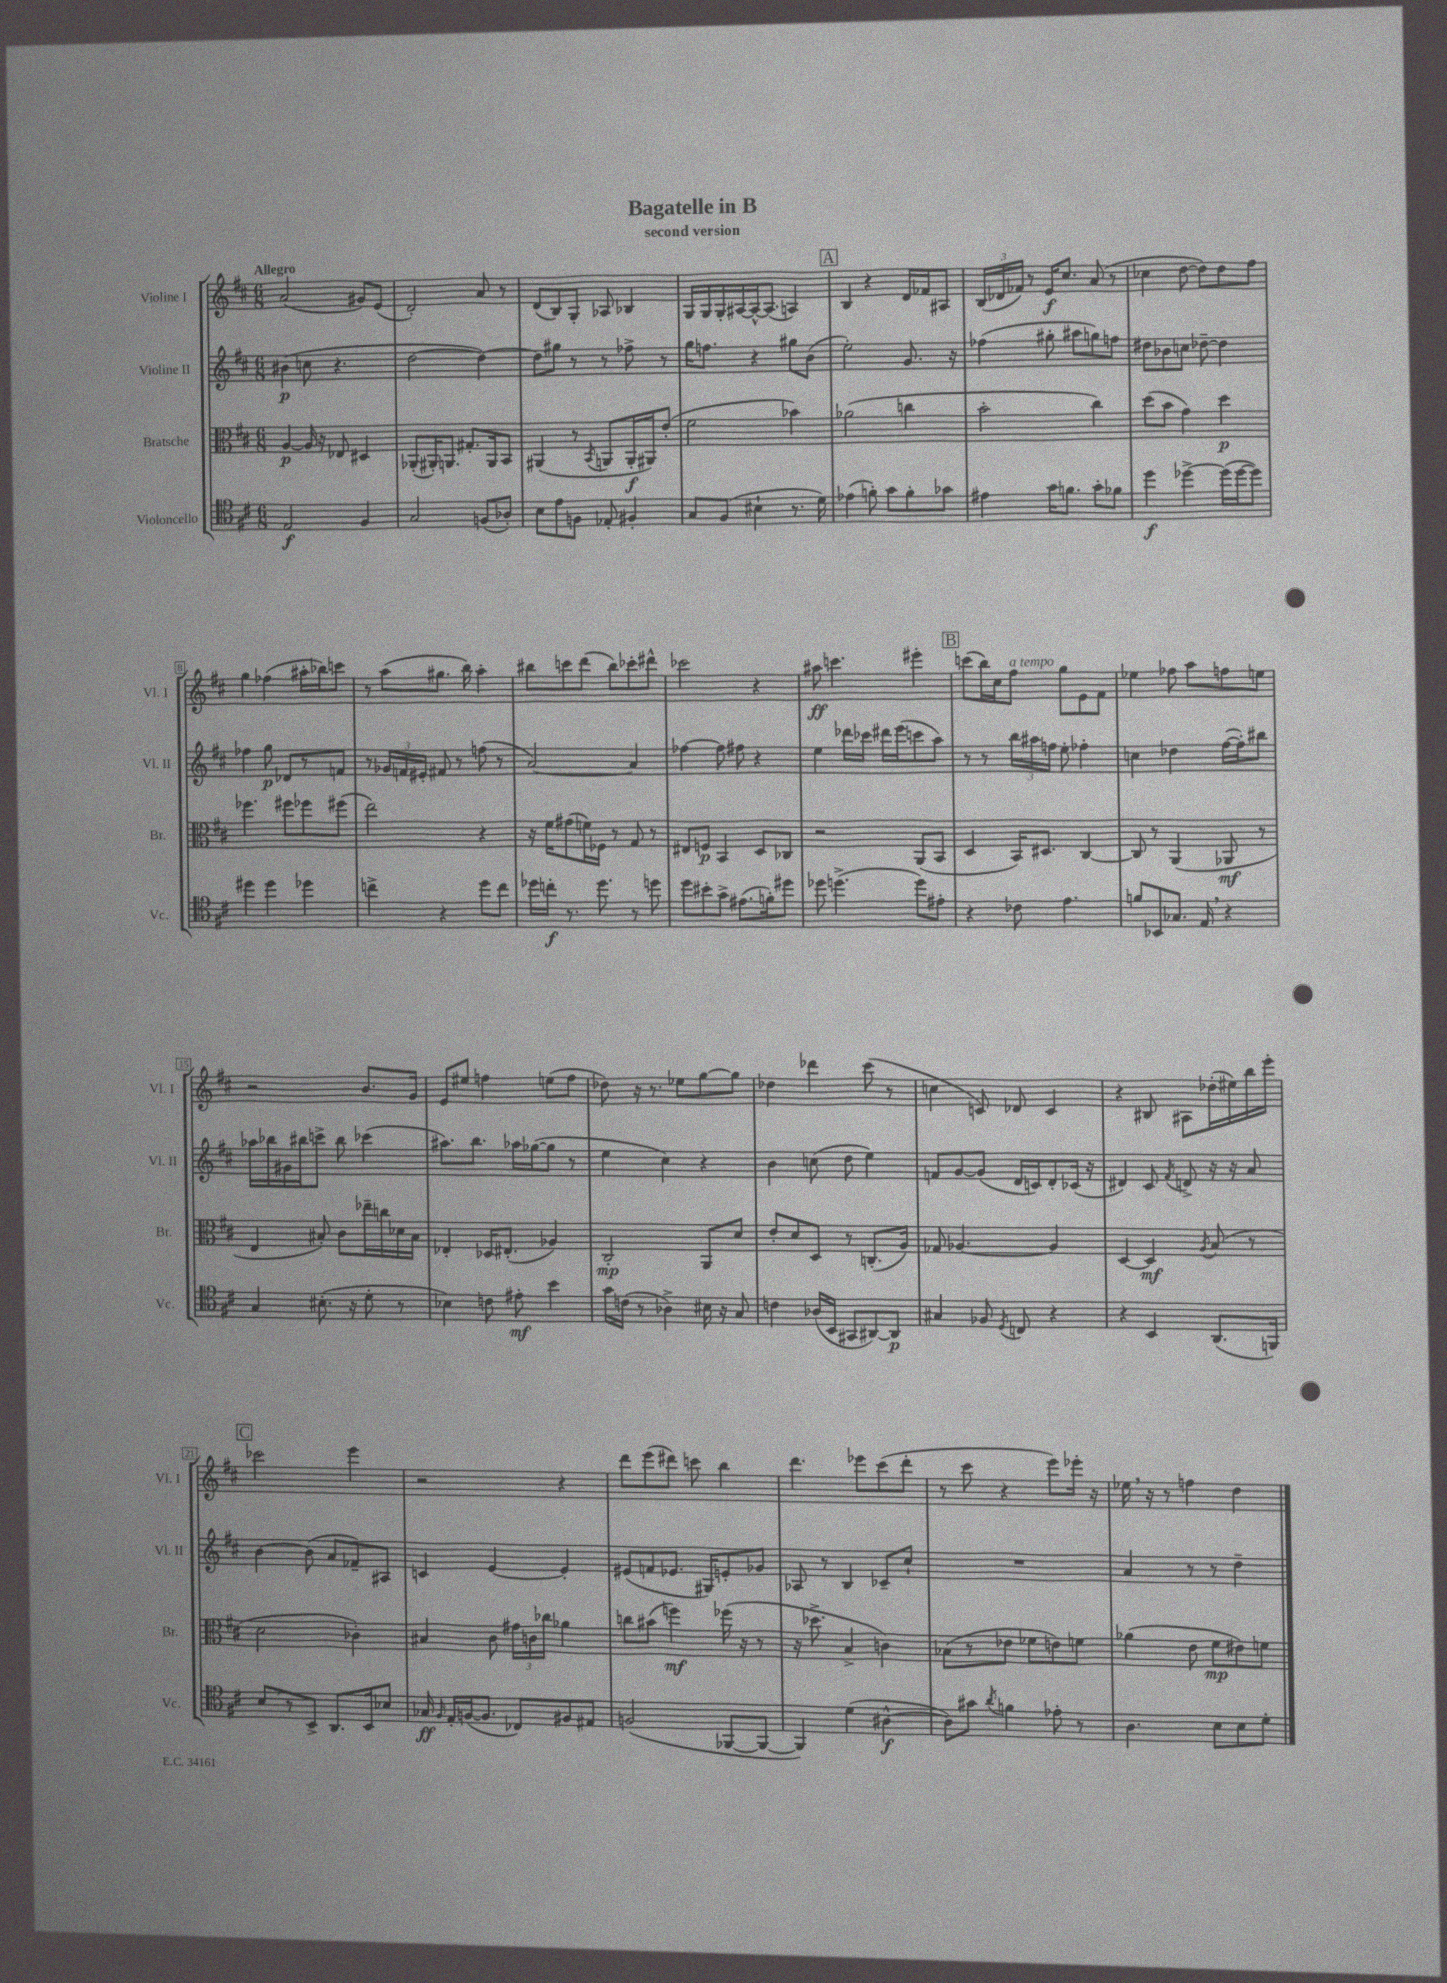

**kern	**dynam	**kern	**dynam	**kern	**dynam	**kern	**dynam
*part4	*part4	*part3	*part3	*part2	*part2	*part1	*part1
*staff4	*staff4	*staff3	*staff3	*staff2	*staff2	*staff1	*staff1
*I"Violoncello	*	*I"Bratsche	*	*I"Violine II	*	*I"Violine I	*
*I'Vc.	*	*I'Br.	*	*I'Vl. II	*	*I'Vl. I	*
*clefC4	*	*clefC3	*	*clefG2	*	*clefG2	*
*k[f#c#]	*	*k[f#c#]	*	*k[f#c#]	*	*k[f#c#]	*
*M6/8	*	*M6/8	*	*M6/8	*	*M6/8	*
=1	=1	=1	=1	=1	=1	=1	=1
!	!	!	!	!	!	!LO:TX:a:B:t=Allegro	!
2E/	f	[4A/	p	(4b#X\	p	(2a/	.
.	.	16A/]	.	8ccn\	.	.	.
.	.	16r	.	.	.	.	.
.	.	8E-X/	.	4.r	.	.	.
4F#/	.	4D#X/	.	.	.	8g#X/L)	.
.	.	.	.	.	.	(8e/J	.
=2	=2	=2	=2	=2	=2	=2	=2
2G/	.	(8AA-X'/L	.	[2dd\	.	2d'/)	.
.	.	16AA#X'/K)	.	.	.	.	.
.	.	8.AAn/J	.	.	.	.	.
.	.	8.G#X'/L	.	.	.	.	.
(8Fn/L	.	.	.	4dd\_)	.	8a/	.
.	.	16AA/k	.	.	.	.	.
8A-X'/J)	.	8BB/J	.	.	.	8r	.
=3	=3	=3	=3	=3	=3	=3	=3
8B\L	.	(4AA#X/	.	8dd\L]	.	(8d/L	.
8e\	.	.	.	8gg#X\J	.	8B/)	.
8Fn\J	.	8r	.	8r	.	8G'/J	.
.	.	8qBB/	.	.	.	.	.
8E-X'/	.	8AAn/L	.	8r	.	8A-X/	.
4F#X'/	.	16AA'/L	f	8ff-X^\	.	4B-X/	.
.	.	16AA#X/J)	.	.	.	.	.
.	.	(8e'/J	.	8r	.	.	.
=4	=4	=4	=4	=4	=4	=4	=4
8G/L	.	2f#\	.	16gg\KL	.	16G/LL	.
.	.	.	.	8.ffn\J	.	16G/	.
(8F#/J	.	.	.	.	.	16G'/	.
.	.	.	.	.	.	[16A#X/	.
4B#X`\	.	.	.	4r	.	16A#^^/J_	.
.	.	.	.	.	.	(8.A#/J]	.
8.r	.	4b-X\)	.	8gg#X\L	.	4An/)	.
.	.	.	.	(8b\J	.	.	.
16d\)	.	.	.	.	.	.	.
!!LO:REH:place=s1:t=A
=5	=5	=5	=5	=5	=5	=5	=5
(4e-X\	.	(2a-X\	.	2ee'\)	.	4B/	.
8fn'\)	.	.	.	.	.	4r	.
8g\L	.	.	.	.	.	.	.
8f'\	.	4ccn\	.	8.g/	.	16d/LL	.
.	.	.	.	.	.	16f-X/J	.
8g-X\J	.	.	.	.	.	8A#X/J	.
.	.	.	.	16r	.	.	.
=6	=6	=6	=6	=6	=6	=6	=6
4e#X\	.	2b'\	.	(4ff-X\	.	(24B/LL	.
.	.	.	.	.	.	24d-X/	.
.	.	.	.	.	.	24f-X/JJ)	.
.	.	.	.	.	.	8r	.
16g\KL	.	.	.	8gg#X'\	.	16e/KL	f
8.fn\J	.	.	.	.	.	8.cc#/J	.
.	.	.	.	8aa#X\L	.	.	.
8g'\L	.	4cc#\)	.	8ggn\)	.	(8a/	.
8f-X\J	.	.	.	8ffn\J	.	8r	.
=7	=7	=7	=7	=7	=7	=7	=7
4dd\	f	(8dd\L	.	8dd#X\L	.	4cc-X\	.
.	.	8b\J	.	8b-X\	.	.	.
[4dd-X^\	.	4g\)	.	8ccn\J	.	[8dd\	.
.	.	.	.	[8dd-X~\	.	8dd\L])	.
(16dd-\LL]	.	4dd\	p	4dd-\]	.	8dd\	.
[16dd-\J	.	.	.	.	.	.	.
8dd-\J])	.	.	.	.	.	8ff#\J	.
!!LO:LB:g=z
=8	=8	=8	=8	=8	=8	=8	=8
4dd#X\	.	4.ff-X\	.	4ff-X\	.	4gg\	.
4dd#\	.	.	.	8gg\	p	(4ff-X\	.
.	.	8ff#X\L	.	8d-X/L	.	.	.
4dd-X\	.	8ff-X\	.	8r	.	16aa#X'\LL	.
.	.	.	.	.	.	16bb-X\J)	.
.	.	(8ff#X\J	.	8fn/J	.	8cccn\J	.
=9	=9	=9	=9	=9	=9	=9	=9
4ccn^\	.	2ee\)	.	8r	.	8r	.
.	.	.	.	24g-X/LL	.	(8aa\L	.
.	.	.	.	24fn/	.	.	.
.	.	.	.	24e#X'/JJ	.	.	.
4r	.	.	.	8f#X/	.	8.gg#X\J	.
.	.	.	.	8r	.	.	.
.	.	.	.	.	.	16bb\)	.
8dd\L	.	4r	.	(8ffn\	.	4aa'\	.
8cc\J	.	.	.	8r	.	.	.
=10	=10	=10	=10	=10	=10	=10	=10
16dd-X\LL	.	16r	.	[2a/)	.	8bb#X\L	.
16ccn'\JJ	f	16f#\KL	.	.	.	.	.
8.r	.	(8g#X\	.	.	.	8cccn\	.
.	.	16fn\L)	.	.	.	(8ddd\J	.
8.dd-\	.	16F-X\JJ	.	.	.	.	.
.	.	8r	.	.	.	8bb#\L)	.
8r	.	8G/	.	4a/]	.	8ccc-X'\	.
8ddn\	.	8r	.	.	.	8ddd#X^^\J	.
=11	=11	=11	=11	=11	=11	=11	=11
8dd\L	.	8E#X/L	.	[4ff-X\	.	2ccc-X\	.
8b#X'\	.	8Fn/J	p	.	.	.	.
8g^\J	.	4BB/	.	8ff-\]	.	.	.
(8.e#X\L	.	.	.	8ff#X\	.	.	.
.	.	8D/L	.	4r	.	4r	.
16fn'\k)	.	.	.	.	.	.	.
8dd#X\J	.	8C-X/J	.	.	.	.	.
=12	=12	=12	=12	=12	=12	=12	=12
8dd-X\	.	2r	.	4ee\	.	8aa#X\	ff
(4.ddn^\	.	.	.	.	.	4.cccn\	.
.	.	.	.	16ddd-X\LL	.	.	.
.	.	.	.	16ccc-X\JJ	.	.	.
.	.	.	.	16ddd#X\LL	.	.	.
.	.	.	.	(16eee\J	.	.	.
8dd\L)	.	(8AA/L	.	8cccn\	.	4eee#X'\	.
8e#X'\J	.	8BB/J	.	8aa\J)	.	.	.
!!LO:REH:place=s1:t=B
=13	=13	=13	=13	=13	=13	=13	=13
4r	.	4D/	.	8r	.	(8cccn\L	.
.	.	.	.	8r	.	16bb\L)	.
.	.	.	.	.	.	16cc#\J	.
!	!	!	!	!	!	!LO:TX:a:i:t=a tempo	!
8c-X\	.	16BB/KL)	.	24bb\LL	.	8ff#\J	.
.	.	.	.	24aa#X\	.	.	.
.	.	8.D#X/J	.	.	.	.	.
.	.	.	.	24ffn\JJ	.	.	.
4.e\	.	.	.	8ee'\	.	8gg\L	.
.	.	[4C#/	.	4ff-X'\	.	8e\	.
.	.	.	.	.	.	8f#\J	.
=14	=14	=14	=14	=14	=14	=14	=14
8fn/L	.	8C#/]	.	4ccn\	.	4ee-X\	.
8BB-X/	.	8r	.	.	.	.	.
8.G-X/J	.	(4AA/	.	4dd-X\	.	8ff-X\	.
.	.	.	.	.	.	8aa\L	.
16E,/	.	.	.	.	.	.	.
4r	.	8AA-X/	mf	([16ff#\LL	.	8ffn\	.
.	.	.	.	16ff#'\J])	.	.	.
.	.	8r	.	8bb#X\J	.	8een\J	.
!!LO:LB:g=z
=15	=15	=15	=15	=15	=15	=15	=15
4G/	.	4E/	.	16aa-X\LL	.	2r	.
.	.	.	.	16bb-X\	.	.	.
.	.	.	.	16g#X\	.	.	.
.	.	.	.	16bb#X\J	.	.	.
(8.B#X'\	.	8B#X'/)	.	8cccn^\J	.	.	.
.	.	8c#\L	.	8bb#\	.	.	.
16r	.	.	.	.	.	.	.
8d'\	.	16ee-X~\L	.	(4ccc-X\	.	8.b/L	.
.	.	16ccn\	.	.	.	.	.
8r	.	16d-X\	.	.	.	.	.
.	.	16B#\JJ	.	.	.	16g/Jk	.
=16	=16	=16	=16	=16	=16	=16	=16
4B-X\)	.	4E-X'/	.	8.aa#X\L)	.	8e/L	.
.	.	.	.	.	.	8ee#X/J	.
.	.	.	.	8.bb\J	.	.	.
8cn\	.	16D-X/KL	.	.	.	4ffn\	.
.	.	(8.E#X'/J	.	.	.	.	.
8e#X'\	mf	.	.	16aa-X\LL	.	.	.
.	.	.	.	([16gg-X\J	.	.	.
4b\	.	4A-X/)	.	8gg-\J]	.	(8een\L	.
.	.	.	.	8r	.	8ff\J	.
=17	=17	=17	=17	=17	=17	=17	=17
16g\LL	.	2C#'/	mp	4ee\	.	8dd-X\)	.
(16cn\JJ	.	.	.	.	.	.	.
8r	.	.	.	.	.	16r	.
.	.	.	.	.	.	8.r	.
4A-X^\)	.	.	.	4cc#\)	.	.	.
.	.	.	.	.	.	8ee-X\L	.
16B#X\	.	8AA/L	.	4r	.	[8gg\	.
16r	.	.	.	.	.	.	.
8G/	.	8d/J	.	.	.	8gg\J]	.
=18	=18	=18	=18	=18	=18	=18	=18
4cn\	.	8e'/L	.	4b\	.	4dd-X\	.
.	.	8d/	.	.	.	.	.
(16A-X/LL	.	8D/J	.	(8ccn\	.	4ddd-X\	.
16BB/JJ	.	.	.	.	.	.	.
8GG#X/L	.	8r	.	8dd\	.	.	.
[8AA#X/)	.	(8.Cn'/L	.	4ee\)	.	(8ccc#\	.
8AA#/J]	p	.	.	.	.	8r	.
.	.	16A/Jk)	.	.	.	.	.
=19	=19	=19	=19	=19	=19	=19	=19
4G#X/	.	8G-X/	.	8fn/L	.	4ccn\	.
.	.	[4.A-X/	.	[8g/	.	.	.
8F-X/	.	.	.	(8g/J]	.	8cn/)	.
8qD/	.	.	.	.	.	.	.
8Cn/	.	.	.	16d/LL	.	8d-X/	.
.	.	.	.	16cn/J)	.	.	.
4r	.	4A-/]	.	8d'/	.	4c/	.
.	.	.	.	(16c-X/Jk	.	.	.
.	.	.	.	16r	.	.	.
=20	=20	=20	=20	=20	=20	=20	=20
4r	.	[4D/	.	4d#X/)	.	4r	.
4BB/	.	4D/]	mf	8c#/	.	8B#X/	.
.	.	.	.	8qf#/	.	.	.
.	.	.	.	8dn^/	.	8A#X\L	.
.	.	8qA/	.	.	.	.	.
(8.AA/L	.	(8B/	.	16r	.	(16dd-X'\L	.
.	.	.	.	16r	.	16ee#X\)	.
.	.	8r	.	8a/	.	16bb\	.
16FFn/Jk)	.	.	.	.	.	16eee'\JJ	.
!!LO:LB:g=z
!!LO:REH:place=s1:t=C
=21	=21	=21	=21	=21	=21	=21	=21
8B,/L	.	2d\	.	[4b\	.	2ccc-X\	.
8r	.	.	.	.	.	.	.
8BB^/J	.	.	.	(8b\]	.	.	.
8.AA/L	.	.	.	8a/L	.	.	.
.	.	4c-X'\)	.	8f-X~/)	.	4eee\	.
16BB/k	.	.	.	.	.	.	.
8B-X/J	.	.	.	8A#X/J	.	.	.
=22	=22	=22	=22	=22	=22	=22	=22
16G-X/	ff	4B#X/	.	4cn/	.	2r	.
16qqF#/	.	.	.	.	.	.	.
16E'/LL	.	.	.	.	.	.	.
([16Fn/J	.	.	.	.	.	.	.
8.F/J]	.	.	.	.	.	.	.
.	.	8c#\	.	[4e/	.	.	.
8C-X/L)	.	24g#X\LL	.	.	.	.	.
.	.	24cn\	.	.	.	.	.
.	.	24cc-X\JJ	.	.	.	.	.
8F#X/	.	4a-X\	.	4e'/]	.	4r	.
8E#X/J	.	.	.	.	.	.	.
=23	=23	=23	=23	=23	=23	=23	=23
(2Fn/	.	8ccn\L	.	(8e#X/L	.	8ddd\L	.
.	.	(8b#X\J	.	8fn/	.	(8eee\	.
.	.	4ffn\)	mf	8.e-X/J	.	8ddd#X\J)	.
.	.	.	.	.	.	8cccn\	.
.	.	.	.	16G#X/KL)	.	.	.
[8FF-X/L	.	(16ff-X\	.	8en'/	.	4bb\	.
.	.	16r	.	.	.	.	.
8FF-/J_	.	8r	.	8g-X/J	.	.	.
=24	=24	=24	=24	=24	=24	=24	=24
4FF-/])	.	16r	.	8A-X/	.	4.ddd\	.
.	.	8.dd-X^\	.	.	.	.	.
.	.	.	.	8r	.	.	.
(4d\	.	4B^/	.	4B/	.	.	.
.	.	.	.	.	.	8eee-X\L	.
[4A#X^^\	f	4cn\)	.	8c-X~/L	.	(8ccc#\	.
.	.	.	.	8cc#`/J	.	8ddd'\J	.
=25	=25	=25	=25	=25	=25	=25	=25
8A#\L])	.	(8B-X\L	.	2.r	.	8r	.
8g#X\J	.	8r	.	.	.	8ccc#\	.
8qa/	.	.	.	.	.	.	.
4fn\	.	8e-X\J	.	.	.	4r	.
.	.	8f-X\L	.	.	.	.	.
8e-X'\	.	8en\)	.	.	.	8eee\L)	.
8r	.	8fn\J	.	.	.	16eee-X'\Jk	.
.	.	.	.	.	.	16r	.
=26	=26	=26	=26	=26	=26	=26	=26
4.A\	.	(4a-X\	.	4a/	.	16ee-X,\	.
.	.	.	.	.	.	16r	.
.	.	.	.	.	.	8r	.
.	.	8e\	.	8r	.	4ffn\	.
8B\L	.	8f#\L	mp	8r	.	.	.
8B\	.	8e#X\)	.	4dd~\	.	4dd\	.
8d'\J	.	8fn\J	.	.	.	.	.
==	==	==	==	==	==	==	==
*-	*-	*-	*-	*-	*-	*-	*-
